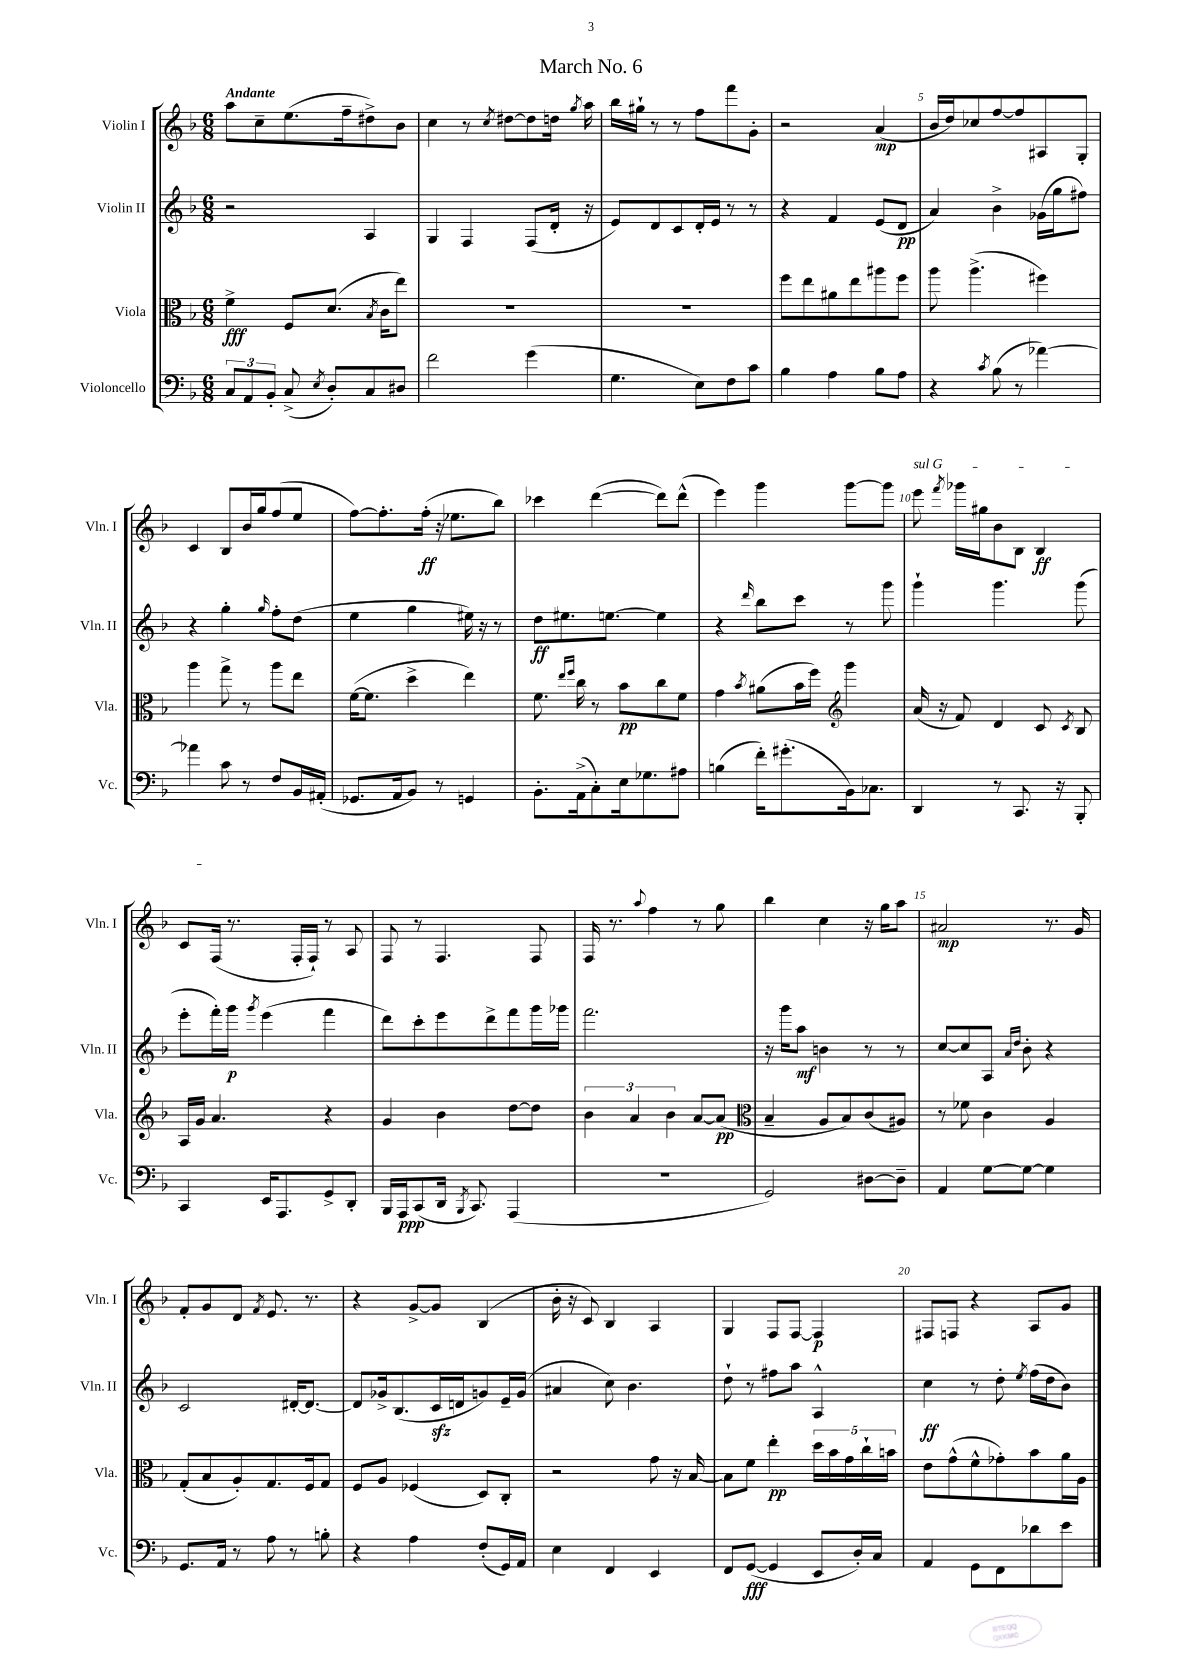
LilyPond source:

\header { title = "March No. 6" }
<<
\new StaffGroup <<
\new Staff = "s0" \with { instrumentName = "Violin I" shortInstrumentName = "Vln. I" } {
    \clef treble \key f \major \numericTimeSignature \time 6/8 \tempo "Andante"
    \autoBeamOff a''8[ c''8-- e''8.( f''16-- dis''8->) bes'8] |
    c''4 r8 \acciaccatura { c''8 } dis''8[~ dis''8 d''16] \acciaccatura { g''8 } a''16 |
    bes''16[ gis''16]-! r8 r8 f''8[ f'''8 g'8]-. |
    r2 a'4\mp( |
    bes'16[ d''16) ces''8 f''8~ f''8 ais8 g8]-. |
    c'4 bes8[ bes'16 g''16 f''8( e''8] |
    f''8[~) f''8.-. f''16]-.\ff( r16 ees''8.[ bes''8]) |
    ces'''4 d'''4~( d'''8[) d'''8]-^( |
    e'''4) g'''4 g'''8[~ g'''8] |
    \once \override TextSpanner.bound-details.left.text = \markup { \italic "sul G" } e'''8\startTextSpan \acciaccatura { f'''8 } ges'''16[ gis''16 bes'8 bes8] bes4\ff |
    c'8[ f16]\stopTextSpan( r8. f16[-. f16]-!) r8 a8 |
    f8 r8 f4. f8 |
    f16 r8. \appoggiatura { a''8 } f''4 r8 g''8 |
    bes''4 c''4 r16 g''16[ a''8] |
    ais'2\mp r8. g'16 |
    f'8[-. g'8 d'8] \acciaccatura { f'8 } e'8. r8. |
    r4 g'8[~-> g'8] bes4( |
    bes'16-. r16 c'8) bes4 a4 |
    g4 f8[ f8]~ f4\p |
    fis8[ f8] r4 a8[ g'8] \bar "|." |
}
\new Staff = "s1" \with { instrumentName = "Violin II" shortInstrumentName = "Vln. II" } {
    \clef treble \key f \major \numericTimeSignature \time 6/8
    \autoBeamOff r2 a4 |
    g4 f4 f8[( d'16]-. r16 |
    e'8[) d'8 c'8 d'16-. e'16] r8 r8 |
    r4 f'4 e'8[( d'8]\pp |
    a'4) bes'4-> ges'16[( g''16 fis''8]) |
    r4 g''4-. \grace { g''16 } f''8[-. d''8]( |
    e''4 g''4 eis''16) r16 r8 |
    d''8[\ff eis''8. e''8.]~ e''4 |
    r4 \grace { d'''16 } bes''8[ c'''8] r8 g'''8 |
    g'''4-! g'''4. g'''8( |
    e'''8[-. f'''16-.) g'''16]\p \acciaccatura { g'''8 } e'''4( f'''4 |
    d'''8[) c'''8-. e'''8 d'''8-> f'''8 g'''16 ges'''16] |
    f'''2. |
    r16 g'''16[ a''8]\mf b'4 r8 r8 |
    c''8[~ c''8 a8] \grace { a'16[ d''16] } bes'8-. r4 |
    c'2 dis'16[~-. dis'8.]~ |
    dis'8[ ges'16-> bes8.( c'16\sfz d'16 g'8) e'16-- g'16]( |
    ais'4 c''8) bes'4. |
    d''8-! r8 fis''8[ a''8] a4-^ |
    c''4\ff r8 d''8-. \acciaccatura { e''8 } f''16[( d''16 bes'8]) \bar "|." |
}
\new Staff = "s2" \with { instrumentName = "Viola" shortInstrumentName = "Vla." } {
    \clef alto \key f \major \numericTimeSignature \time 6/8
    \autoBeamOff f'4->\fff f8[ d'8.]( \acciaccatura { bes8 } c'16[ e''8]) |
    R2. |
    R2. |
    f''8[ e''8 ais'8 e''8 ais''8 f''8] |
    a''8 a''4.->( fis''4) |
    a''4 g''8-> r8 a''8[ e''8] |
    f'16[~( f'8.] d''4-> e''4) |
    f'8. \grace { e''16[ f''16] } c''16 r8 bes'8[\pp c''8 f'8] |
    g'4 \acciaccatura { bes'8 } ais'8[( bes'16 f''16]) \clef treble g'''4 |
    a'16( r16 f'8) d'4 c'8 \acciaccatura { c'8 } bes8 |
    a16[ g'16] a'4. r4 |
    g'4 bes'4 d''8[~ d''8] |
    \tuplet 3/2 { bes'4 a'4 bes'4 } a'8[~ a'8]\pp( |
    \clef alto bes4-- a8[ bes8) c'8( ais8]) |
    r8 fes'8 c'4 a4 |
    g8[-.( bes8 a8-.) g8. f16 g8] |
    f8[ a8] fes4( d8[) c8]-. |
    r2 g'8 r16 bes16~ |
    bes8[ f'8] e''4-.\pp \tuplet 5/4 { d''16[ bes'16 g'16 c''16-! b'16] } |
    e'8[ g'8-^( f'8-^ ges'8-.) bes'8 a'16 a16] \bar "|." |
}
\new Staff = "s3" \with { instrumentName = "Violoncello" shortInstrumentName = "Vc." } {
    \clef bass \key f \major \numericTimeSignature \time 6/8
    \autoBeamOff \tuplet 3/2 { c8[ a,8 bes,8]-. } c8->( \acciaccatura { e8 } d8[-.) c8 dis8] |
    f'2 g'4( |
    g4. e8[) f8 c'8] |
    bes4 a4 bes8[ a8] |
    r4 \acciaccatura { c'8 } bes8( r8 aes'4~) |
    aes'4 c'8 r8 f8[ bes,16 ais,16]-.( |
    ges,8.[ a,16 bes,8]) r8 g,4 |
    bes,8.[-. a,16->( c8-.) e16 ges8. ais8] |
    b4( f'16[-.) gis'8.-.( bes,16) ces8.] |
    d,4 r8 c,8. r16 bes,,8-. |
    c,4 e,16[ a,,8. g,8-> d,8]-. |
    bes,,16[ a,,16\ppp c,8( d,16] \acciaccatura { bes,,8 } c,8.) a,,4( |
    R2. |
    g,2) dis8[~ dis8]-- |
    a,4 g8[~ g8]~ g4 |
    g,8.[ a,16] r8 a8 r8 b8-. |
    r4 a4 f8[-.( g,16) a,16] |
    e4 f,4 e,4 |
    f,8[ g,8]~\fff( g,4 e,8[ d16-.) c16] |
    a,4 g,8[ f,8 des'8 e'8] \bar "|." |
}
>>
>>
\layout { \context { \Score \override BarNumber.break-visibility = ##(#f #t #t) barNumberVisibility = #(every-nth-bar-number-visible 5) } }
